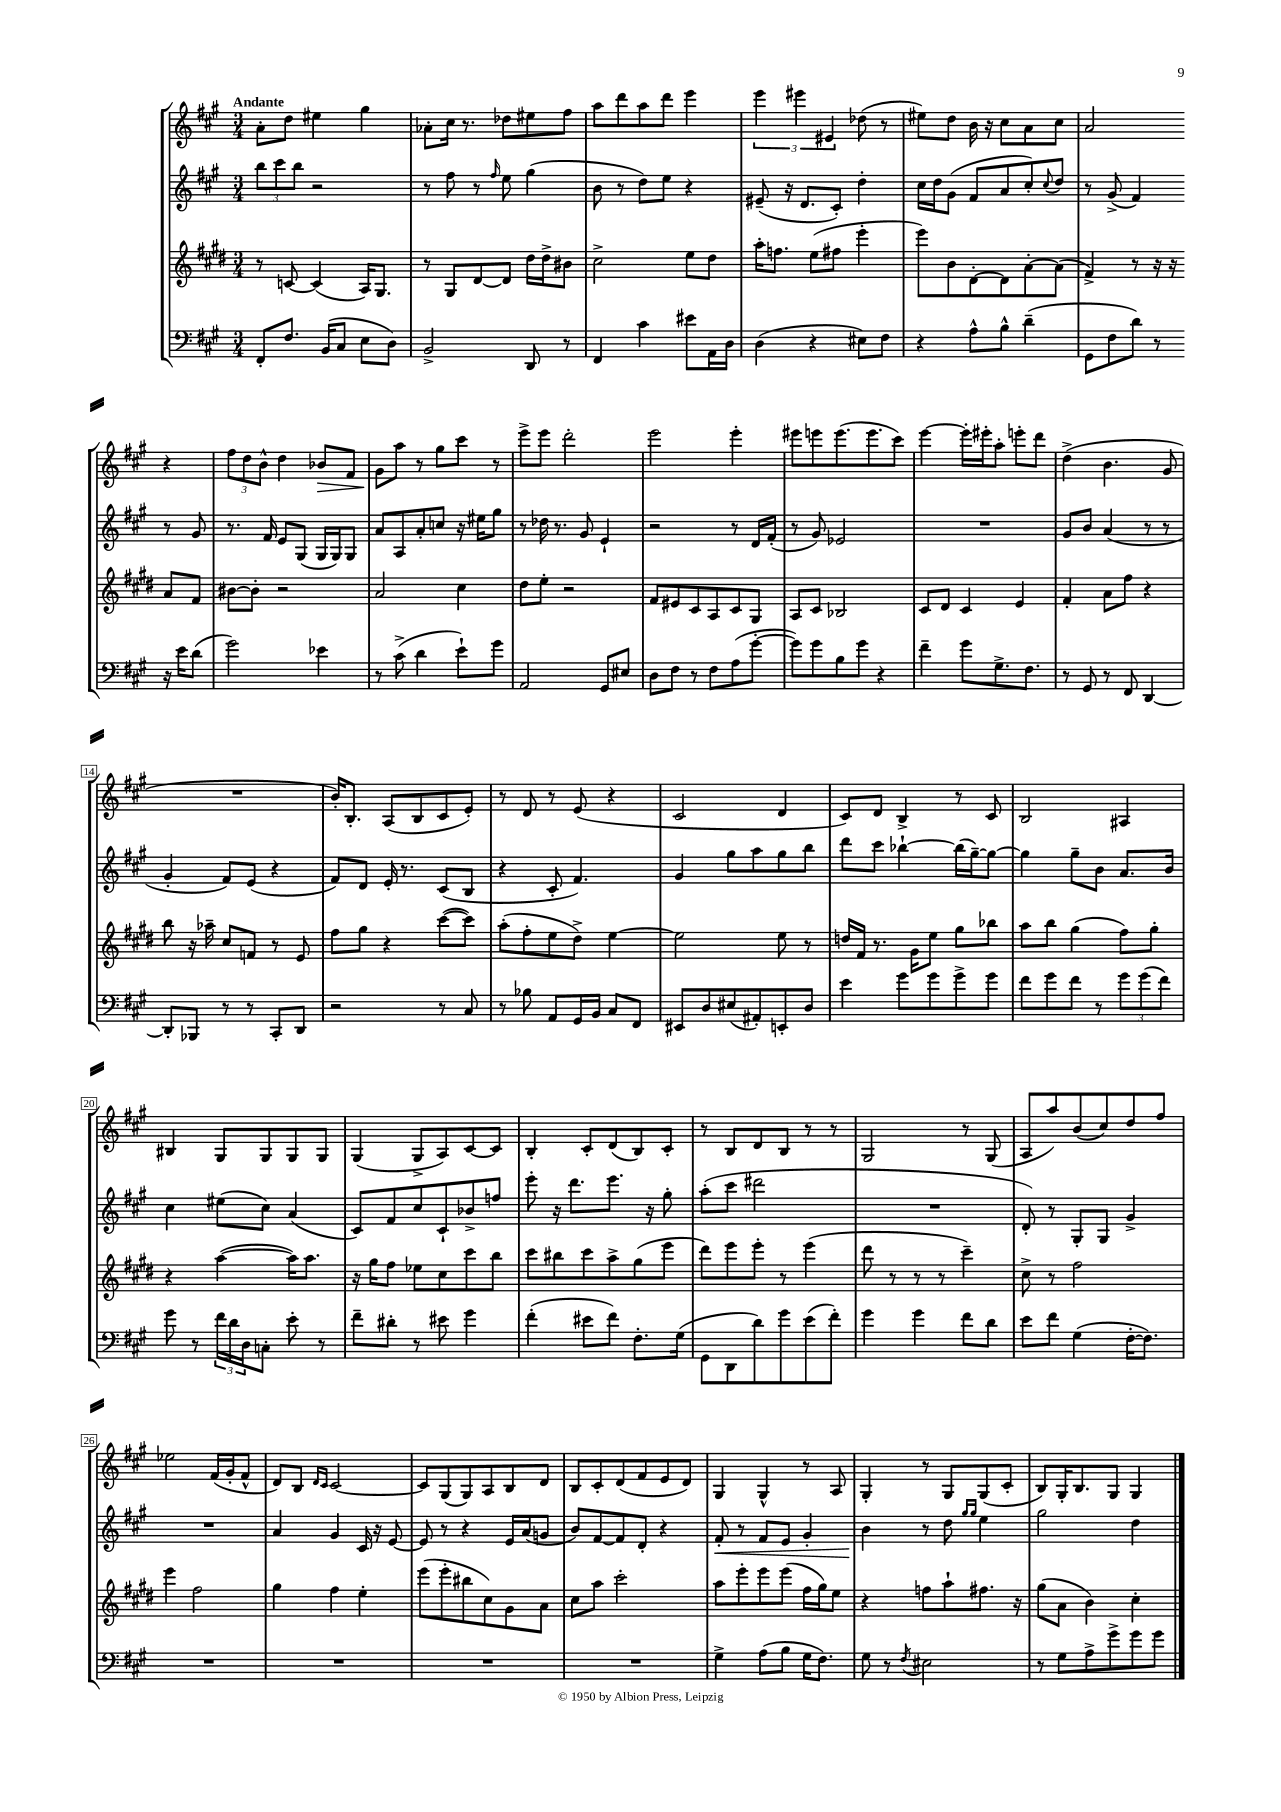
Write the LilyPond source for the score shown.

<<
\new StaffGroup <<
\new Staff = "s0" {
    \clef treble \key a \major \numericTimeSignature \time 3/4 \tempo "Andante"
    a'8-. d''8 eis''4 gis''4 |
    aes'8-. cis''16 r8. des''8 eis''8 fis''8 |
    a''8 d'''8 a''8 d'''8 e'''4 |
    \tuplet 3/2 { e'''4 eis'''4 eis'4 } des''8( r8 |
    eis''8) d''8 b'16 r16 cis''8 a'8 cis''8 |
    a'2 r4 |
    \tuplet 3/2 { fis''8 d''8 b'8-^ } d''4 bes'8\> fis'8 |
    gis'8\! a''8 r8 gis''8 cis'''8 r8 |
    e'''8-> e'''8 d'''2-. |
    e'''2 e'''4-. |
    eis'''8 e'''8 e'''8.( e'''8. cis'''8) |
    e'''4~ e'''16-. eis'''16-. a''8-. e'''8-. d'''8 |
    d''4->( b'4. gis'8 |
    R2. |
    b'16-.) b8.-. a8( b8 cis'8 e'8-.) |
    r8 d'8 r8 e'8( r4 |
    cis'2 d'4 |
    cis'8) d'8 b4-> r8 cis'8 |
    b2 ais4 |
    bis4 gis8 gis8 gis8 gis8 |
    gis4( gis8-> a8) cis'8~ cis'8 |
    b4-. cis'8-. d'8( b8) cis'8-. |
    r8 b8 d'8 b8 r8 r8 |
    gis2 r8 gis8( |
    a8 a''8) b'8( cis''8) d''8 fis''8 |
    ees''2 fis'16( gis'16-. fis'8-^ |
    d'8) b8 \grace { d'16 cis'16 } cis'2~ |
    cis'8 gis8( gis8) a8 b8 d'8 |
    b8 cis'8-. d'8( fis'8 e'8 d'8) |
    gis4 gis4-^ r8 a8 |
    gis4-. r8 gis8 gis8( cis'8-. |
    b8) gis16-. b8. gis8 gis4 \bar "|." |
}
\new Staff = "s1" {
    \clef treble \key a \major \numericTimeSignature \time 3/4
    \tuplet 3/2 { b''8 cis'''8 b''8 } r2 |
    r8 fis''8 r8 \grace { fis''16 } e''8 gis''4( |
    b'8 r8 d''8) e''8 r4 |
    eis'8--( r16 d'8. cis'8-.) d''4-. |
    cis''16 d''16 gis'8( fis'8 a'8 cis''8-.) \appoggiatura { cis''8 } d''8 |
    r8 gis'8->( fis'4) r8 gis'8 |
    r8. fis'16 e'8 gis8( gis16 gis16) gis8 |
    a'8 a8 a'8-. c''8 r16 eis''16 gis''8 |
    r8 des''16 r8. gis'8 e'4-! |
    r2 r8 d'16 fis'16-.( |
    r8 gis'8) ees'2 |
    R2. |
    gis'8 b'8 a'4( r8 r8 |
    gis'4-. fis'8) e'8( r4 |
    fis'8) d'8 e'16-. r8. cis'8( b8 |
    r4 cis'8-. fis'4.) |
    gis'4 gis''8 a''8 gis''8 b''8 |
    d'''8 cis'''8 bes''4~-! bes''16( gis''16~--) gis''8~ |
    gis''4 gis''8-- b'8 a'8. b'16 |
    cis''4 eis''8( cis''8) a'4( |
    cis'8) fis'8 cis''8 cis'8-! bes'8-> f''8 |
    e'''8-. r16 d'''8. e'''8. r16 gis''8-. |
    a''8-.( cis'''8 dis'''2 |
    R2. |
    d'8-.) r8 gis8-. gis8 gis'4-> |
    R2. |
    a'4 gis'4 cis'16 r16 e'8~ |
    e'8 r8 r4 e'16 a'16( g'8 |
    b'8) fis'8~ fis'8 d'8-. r4 |
    fis'8-.\< r8 fis'8 e'8 gis'4-. |
    b'4\! r8 d''8 \grace { gis''16 gis''16 } e''4 |
    gis''2 d''4 \bar "|." |
}
\new Staff = "s2" {
    \clef treble \key e \major \numericTimeSignature \time 3/4
    r8 c'8~ c'4( a16) gis8. |
    r8 gis8 dis'8~ dis'8 dis''16 dis''16-> bis'8 |
    cis''2-> e''8 dis''8 |
    a''16-. f''8. e''8( fis''8 e'''4-. |
    e'''8) b'8 dis'8~-. dis'8 a'8~-. a'8( |
    fis'4->) r8 r16 r16 a'8 fis'8 |
    bis'8~ bis'8-. r2 |
    a'2 cis''4 |
    dis''8 e''8-. r2 |
    fis'8 eis'8 cis'8 a8 cis'8 gis8 |
    a8 cis'8 bes2 |
    cis'8 dis'8 cis'4 e'4 |
    fis'4-. a'8 fis''8 r4 |
    b''8 r16 aes''16-- cis''8 f'8 r8 e'8 |
    fis''8 gis''8 r4 cis'''8~( cis'''8) |
    a''8-.( fis''8-. e''8 dis''8->) e''4~ |
    e''2 e''8 r8 |
    d''16 fis'16 r8. gis'16 e''8 gis''8 bes''8 |
    a''8 b''8 gis''4( fis''8) gis''8-. |
    r4 a''4~( a''16) a''8. |
    r16 gis''16 fis''8 ees''8 cis''8 cis'''8 b''8 |
    cis'''8 bis''8 cis'''8 a''8-> gis''8( e'''8 |
    dis'''8) e'''8 e'''8-. r8 e'''4( |
    dis'''8 r8 r8 r8 cis'''4--) |
    cis''8-> r8 fis''2 |
    e'''4 fis''2 |
    gis''4 fis''4 e''4-. |
    e'''8( e'''8-. bis''8 cis''8) gis'8 a'8 |
    cis''8 a''8 cis'''2-. |
    a''8 e'''8-. e'''8 e'''8( fis''16 gis''16) e''8 |
    r4 f''8 a''8-! fis''8. r16 |
    gis''8( a'8 b'4) cis''4-. \bar "|." |
}
\new Staff = "s3" {
    \clef bass \key a \major \numericTimeSignature \time 3/4
    fis,8-. fis8. b,16( cis8 e8 d8) |
    b,2-> d,8 r8 |
    fis,4 cis'4 eis'8 a,16 d16 |
    d4( r4 eis8) fis8 |
    r4 a8-^ b8-^ d'4--( |
    gis,8 fis8 d'8) r8 r16 e'16 d'8( |
    gis'2) ees'4 |
    r8 cis'8->( d'4 e'8-!) gis'8 |
    a,2 gis,8 eis8 |
    d8 fis8 r8 fis8 a8( gis'8~-. |
    gis'8) gis'8 b8 gis'8 r4 |
    fis'4-- gis'8 gis8.-> fis8. |
    r8 gis,8 r8 fis,8 d,4~ |
    d,8-. bes,,8 r8 r8 cis,8-. d,8 |
    r2 r8 cis8 |
    r8 bes8 a,8 gis,16 b,16 cis8 fis,8 |
    eis,8 d8 eis8( ais,8-.) e,8-. d8 |
    e'4 gis'8 gis'8 gis'8-> gis'8 |
    fis'8 gis'8 fis'8 r8 \tuplet 3/2 { gis'8 gis'8( fis'8) } |
    gis'8 r8 \tuplet 3/2 { fis'16 d'16 d16 } c8-. e'8-. r8 |
    fis'8-- dis'8-. r8 eis'8 gis'4 |
    fis'4-.( eis'8 fis'8) fis8.-. gis16( |
    gis,8 d,8 d'8) gis'8 e'8( fis'8-.) |
    gis'4 gis'4 fis'8 d'8 |
    e'8 fis'8 gis4( fis16~-. fis8.) |
    R2. |
    R2. |
    R2. |
    R2. |
    gis4-> a8( b8 gis16 fis8.) |
    gis8 r8 \acciaccatura { fis8 } eis2 |
    r8 gis8 a8-> gis'8-> gis'8 gis'8 \bar "|." |
}
>>
>>
\layout { \context { \Score \override BarNumber.stencil = #(make-stencil-boxer 0.1 0.3 ly:text-interface::print) } }
